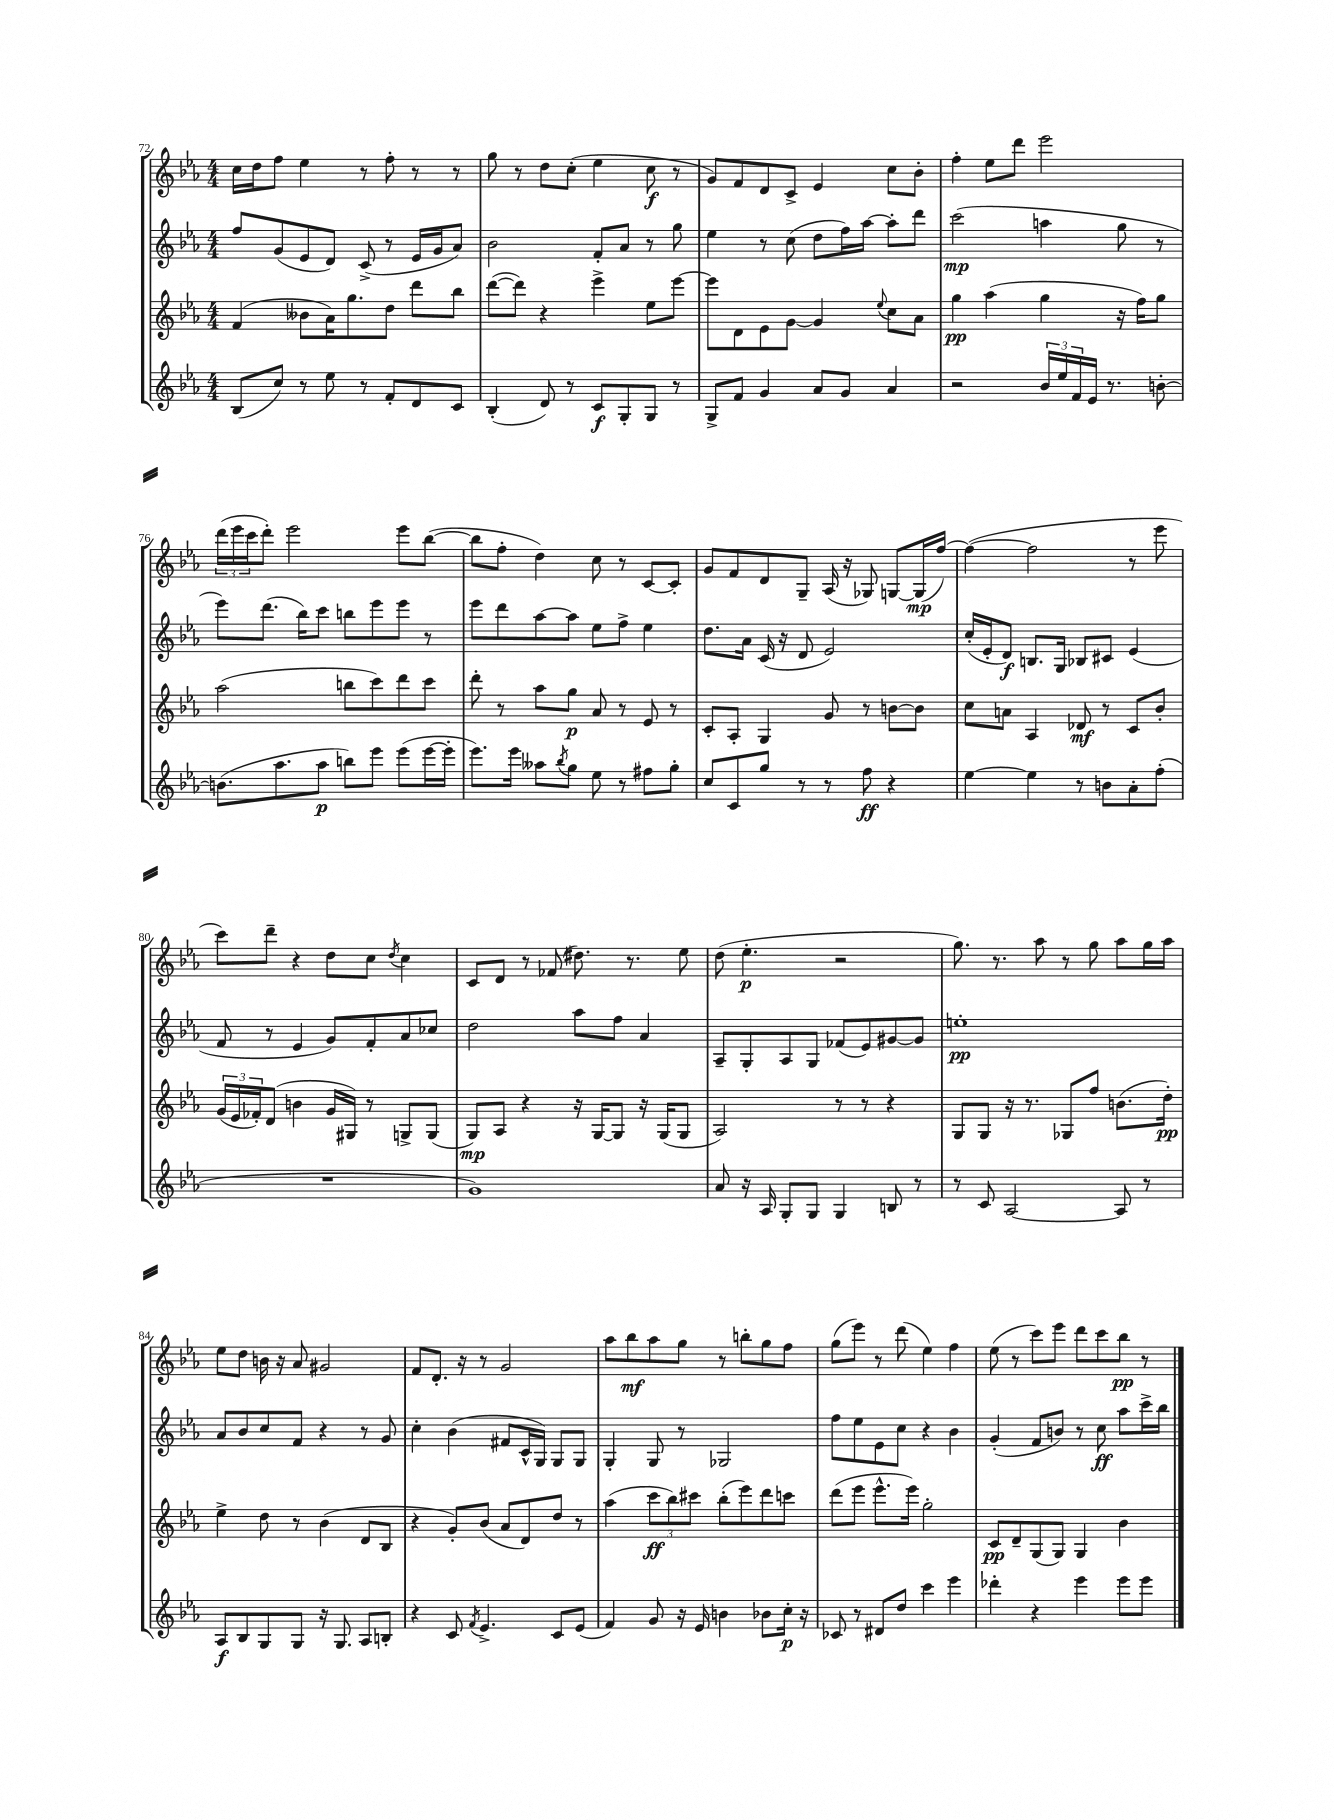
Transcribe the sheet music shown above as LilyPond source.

<<
\new StaffGroup <<
\new Staff = "s0" {
    \clef treble \key ees \major \numericTimeSignature \time 4/4
    c''16 d''16 f''8 ees''4 r8 f''8-. r8 r8 |
    g''8 r8 d''8 c''8-.( ees''4 c''8\f r8 |
    g'8) f'8 d'8 c'8-> ees'4 c''8 bes'8-. |
    f''4-. ees''8 d'''8 ees'''2 |
    \tuplet 3/2 { d'''16( ees'''16 c'''16 } d'''8-.) ees'''2 ees'''8 bes''8~( |
    bes''8 f''8-. d''4) c''8 r8 c'8~ c'8-. |
    g'8 f'8 d'8 g8-- aes16( r16 ges8) g8~ g16\mp( f''16~) |
    f''4~( f''2 r8 ees'''8 |
    c'''8) d'''8-- r4 d''8 c''8 \acciaccatura { d''8 } c''4 |
    c'8 d'8 r8 fes'8( dis''8.) r8. ees''8 |
    d''8( ees''4.-.\p r2 |
    g''8.) r8. aes''8 r8 g''8 aes''8 g''16 aes''16 |
    ees''8 d''8 b'16 r16 aes'8 gis'2 |
    f'8 d'8.-. r16 r8 g'2 |
    aes''8 bes''8\mf aes''8 g''8 r8 b''8-. g''8 f''8 |
    g''8( ees'''8) r8 d'''8( ees''4) f''4 |
    ees''8( r8 c'''8) ees'''8 d'''8 c'''8 bes''8\pp r8 \bar "|." |
}
\new Staff = "s1" {
    \clef treble \key ees \major \numericTimeSignature \time 4/4
    f''8 g'8( ees'8 d'8) c'8->( r8 ees'16 g'16 aes'8) |
    bes'2 f'8-. aes'8 r8 g''8 |
    ees''4 r8 c''8( d''8 f''16) aes''16~ aes''8-. d'''8 |
    c'''2\mp( a''4 g''8 r8 |
    ees'''8) d'''8.( bes''16) c'''8 b''8 ees'''8 ees'''8 r8 |
    ees'''8 d'''8 aes''8~ aes''8 ees''8 f''8-> ees''4 |
    d''8. aes'16 c'16( r16 d'8 ees'2) |
    c''16-.( ees'16-. d'8\f) b8. g16 bes8 cis'8 ees'4( |
    f'8 r8 ees'4 g'8) f'8-. aes'8 ces''8 |
    d''2 aes''8 f''8 aes'4 |
    aes8-- g8-. aes8 g8 fes'8( ees'8) gis'8~ gis'8 |
    e''1-.\pp |
    aes'8 bes'8 c''8 f'8 r4 r8 g'8 |
    c''4-. bes'4( fis'8 c'16-^ g16) g8 g8 |
    g4-. g8 r8 ges2 |
    f''8 ees''8 ees'8 c''8 r4 bes'4 |
    g'4-.( f'8 b'8) r8 c''8\ff aes''8 c'''16-> bes''16 \bar "|." |
}
\new Staff = "s2" {
    \clef treble \key ees \major \numericTimeSignature \time 4/4
    f'4( beses'8 aes'16) g''8. d''8 d'''8 bes''8 |
    d'''8~( d'''8) r4 ees'''4-> ees''8 ees'''8~ |
    ees'''8 d'8 ees'8 g'8~ g'4 \appoggiatura { ees''8 } c''8 aes'8 |
    g''4\pp aes''4( g''4 r16 f''16) g''8 |
    aes''2( b''8 c'''8) d'''8 c'''8 |
    d'''8-. r8 aes''8 g''8\p aes'8 r8 ees'8 r8 |
    c'8-. aes8-. g4 g'8 r8 b'8~ b'8 |
    c''8 a'8 aes4 des'8\mf r8 c'8 bes'8-. |
    \tuplet 3/2 { g'16( ees'16 fes'16-.) } d'8( b'4 g'16 gis16) r8 g8-> g8( |
    g8\mp) aes8 r4 r16 g16~ g8 r16 g16( g8 |
    aes2) r8 r8 r4 |
    g8 g8 r16 r8. ges8 f''8 b'8.( d''16-.\pp) |
    ees''4-> d''8 r8 bes'4( d'8 bes8 |
    r4 g'8-.) bes'8( aes'8 d'8) d''8 r8 |
    aes''4( \tuplet 3/2 { c'''8\ff bes''8) cis'''8 } bes''8-.( ees'''8) d'''8 c'''8 |
    d'''8( ees'''8 ees'''8.-^ ees'''16) g''2-. |
    c'8\pp d'8-- g8( g8) g4 bes'4 \bar "|." |
}
\new Staff = "s3" {
    \clef treble \key ees \major \numericTimeSignature \time 4/4
    bes8( c''8) r8 ees''8 r8 f'8-. d'8 c'8 |
    bes4-.( d'8) r8 c'8\f g8-. g8 r8 |
    g8-> f'8 g'4 aes'8 g'8 aes'4 |
    r2 \tuplet 3/2 { bes'16 ees''16 f'16 } ees'16 r8. b'8~-. |
    b'8.( aes''8. aes''8\p b''8) ees'''8 ees'''8( ees'''16~ ees'''16-. |
    ees'''8.) ees'''16 aeses''8 \acciaccatura { bes''8 } g''8 ees''8 r8 fis''8 g''8-. |
    c''8 c'8 g''8 r8 r8 f''8\ff r4 |
    ees''4~ ees''4 r8 b'8 aes'8-. f''8-.( |
    R1 |
    g'1) |
    aes'8 r16 aes16 g8-. g8 g4 b8 r8 |
    r8 c'8 aes2~ aes8 r8 |
    aes8\f bes8 g8 g8 r16 g8. aes8 b8-. |
    r4 c'8 \acciaccatura { f'8 } ees'4.-> c'8 ees'8( |
    f'4) g'8 r16 ees'16 b'4 bes'8 c''16-.\p r16 |
    ces'8 r8 dis'8 d''8 c'''4 ees'''4 |
    des'''4-. r4 ees'''4 ees'''8 ees'''8 \bar "|." |
}
>>
>>
\layout { \context { \Score currentBarNumber = #72 } }
